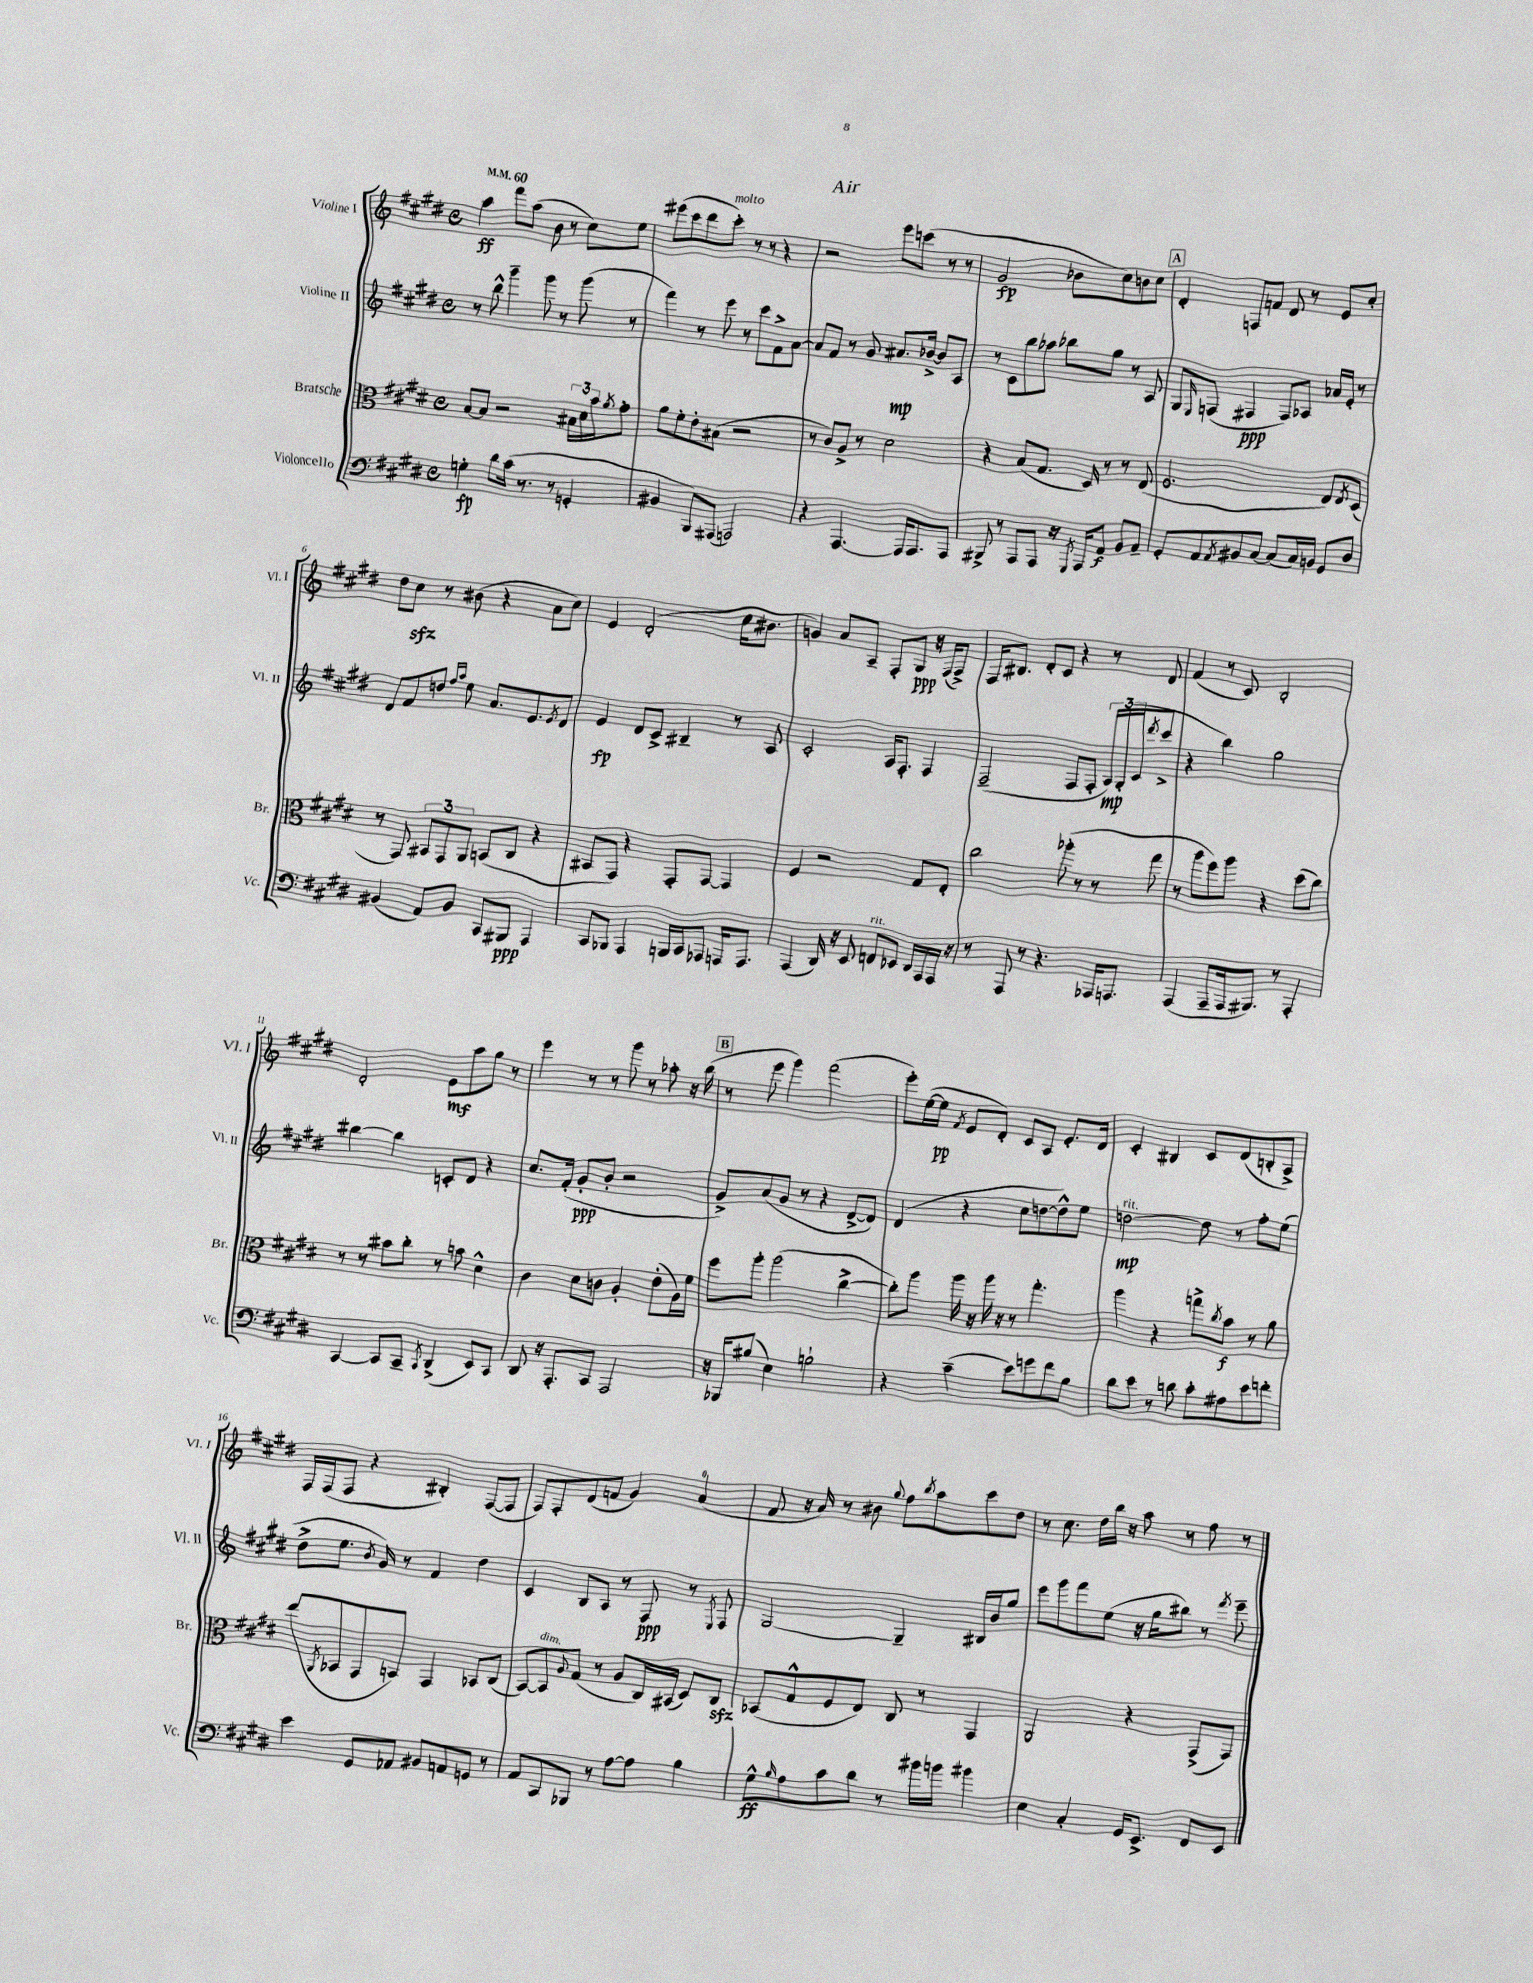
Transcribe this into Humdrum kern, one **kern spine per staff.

**kern	**kern	**kern	**kern
*staff4	*staff3	*staff2	*staff1
*clefF4	*clefC3	*clefG2	*clefG2
*k[f#c#g#d#]	*k[f#c#g#d#]	*k[f#c#g#d#]	*k[f#c#g#d#]
*M4/4	*M4/4	*M4/4	*M4/4
*met(c)	*met(c)	*met(c)	*met(c)
*MM60	*MM60	*MM60	*MM60
4G'	[8B	8r	4aa
.	8B]	8bb^^	.
8d#	2r	4ggg#~	8fff#
(16c#	.	.	(8aa
8.r	.	.	.
.	.	8ggg#	8b
8r	.	8r	8r
4GG'	24B#	(8ggg#	8cc#)
.	24d#	.	.
.	24b	.	.
.	8qa	.	.
.	8g#'	8r	8ee
=	=	=	=
4BB#	8a	4fff#)	(8eee#
.	8f#'	.	8ccc#
8BBB)	8e'	8r	8ddd#
(8AAA#	(8B#	8eee	8ccc#')
2AAA)	2r	8r	8r
.	.	8ccc#	8r
.	.	8f#^	4r
.	.	[8a	.
=	=	=	=
4r	8r	8a]	2r
.	8c#)	8f#	.
[4.AAA	8A^	8r	.
.	8r	8g#	.
.	2d#	8.a#	8eee
16AAA]	.	.	(8ccc
8.AAA	.	[16b-^	.
.	.	8b-]	8r
8AAA	.	8A	8r
=	=	=	=
8BBB#^	4r	8r	2g#
8r	.	8c#	.
8AAA	(8B	8bb	.
8AAA	8.G#	8aa-	.
16r	.	8bb-	8b-
8qGGG#	.	.	.
16AAA	16D#)	.	.
8AA	8r	8gg#	8cc#)
8BB	8r	8r	8b
8AA~	(8E	8A	8cc#
=	=	=	=
8GG#'	2.F#	8G#	4d#'
.	.	16qqE	.
8AA	.	(8F	.
8qAA	.	.	.
8BB#	.	4F#	8F
[8C#	.	.	8f
(8C#]	.	8F#)	8d#
16C#)	.	8A-	8r
16BB	.	.	.
8GG#	8E)	16a-	8e
.	.	16e'	.
.	8qE	.	.
8D#	(8D#	8r	8cc#'
=	=	=	=
(4BB#	8r	8d#	8dd#
.	8GG#)	8f#	8cc#
8AA)	12BB#	8dd	8r
.	12GG#	.	.
.	.	16qqff#	.
.	.	16qqaa	.
8BB#	.	8ee	(8b#
.	12AA	.	.
8CC#	(8BB	8.a	4r
8BBB#	8C#	.	.
.	.	8.e	.
4AAA	4r	.	8a
.	.	8qe	.
.	.	8d#	8cc#)
=	=	=	=
8CC#	8BB#	4e	4e
8BBB-	8GG#)	.	.
4AAA	4r	8d#	(2d#'
.	.	8c#^	.
16BBB	8GG#'	4B#~	.
16CC#	.	.	.
8AAA-	[8GG#	.	.
16AAA	4GG#]	8r	16cc#
8.AAA	.	.	8.b#
.	.	8A	.
=	=	=	=
(4AAA	4F#	2c#'	4g)
16DD#)	2r	.	8a
16r	.	.	.
8EE	.	.	8A~
8FF	.	16A	8F#'
.	.	8.F#'	.
8EE-	.	.	8G#
16DD#	8G#	4F#	16r
16AAA	.	.	(16F#
16AAA	8E'	.	8F#^)
16r	.	.	.
=	=	=	=
8r	2cc#	(2F#~	16F#
.	.	.	8.B#
8AAA	.	.	.
8r	.	.	8d#'
4.r	.	.	8c#
.	(8aa-'	8F#	4r
.	8r	8F#'	.
16AAA-	8r	24A)	8r
.	.	(24G#'	.
8.AAA	.	.	.
.	.	24c#	.
.	.	8qddd#	.
.	8gg#	8ccc#^	8d#
=	=	=	=
(4AAA	8r	4r	(4f#
.	8aa	.	.
8AAA~	8ff#)	4bb)	8r
16AAA	8aa	.	8c#)
8.BBB#)	.	.	.
.	4r	2gg#	2B'
8r	.	.	.
4AAA'	(8dd#	.	.
.	8cc#)	.	.
=	=	=	=
[4CC#	8r	[4bb#	2d#'
.	8r	.	.
8CC#]	8b#	4bb#]	.
8CC#~	8cc#'	.	.
8qCC#	.	.	.
(4DD#^	8r	8c'	8e
.	8b	8d#	8aa
8EE)	4d#^^	4r	8gg#
8CC#	.	.	8r
=	=	=	=
8DD#	4c#	8.cc#	4eee
16r	.	.	.
8.AAA'	.	(16f#'	.
.	8d#	8g#'	8r
8CC#	8c	8b'	8r
2AAA	4A'	2r	8ggg#
.	.	.	8r
.	(8e'	.	8aa-'
.	16A)	.	16r
.	16f#	.	(16bb
=	=	=	=
16r	8ff#	8g#^)	8r
16BBB-	.	.	.
(8B#	8aa'	(8a	8eee
4E)	(2aa	8g#	4ggg#)
.	.	8r	.
2B`	.	4r	(2fff#
.	[4cc#^	[8d#^	.
.	.	8d#])	.
=	=	=	=
4r	8cc#'])	(4d#	8eee')
.	8aa	.	([16ee
.	.	.	16ee]
.	.	.	8qf#
(4c#~	16aa	4r	8e
.	16r	.	.
.	16aa	.	8d#')
.	16r	.	.
8e)	8r	8cc#	8c#
8g	4.gg#'	[8dd	8A
8f#	.	8dd^^])	8.e'
8B	.	8ee	.
.	.	.	16d#
=	=	=	=
8d#	4aa	[2dd	4c#'
8e	.	.	.
8r	4r	.	4B#
8d	.	.	.
8c#'	8gg^	8dd]	8c#
.	8qcc#	.	.
8A#	8b	8r	(8d#
8e	8r	8ff#'	8B'
8f'	8a	(8ee	8A^)
=	=	=	=
4e	(8ee	8dd#^	16F#
.	.	.	(16F#
.	8qAA	.	.
.	8BB-	8.ee	8F#
8GG#	8GG#	.	4r
.	.	8qb	.
.	.	16g#)	.
8AA-	8BB)	8r	.
8BB#	4GG#	4f#	4B#')
8AA	.	.	.
8GG	8BB-	4dd#	([8F#
8r	(8C#	.	8F#]
=	=	=	=
8AA	[8BB)	4c#	8F#)
8CC#	8BB]	.	8F#'
.	8qqA	.	.
8BBB-	(8G#	8B	(8d#
8r	8r	8A	8f
[8A	8A	8r	4g#)
8A]	16C#)	8F#	.
.	(16BB#	.	.
4B	8D#)	8r	(4a
.	.	8qE	.
.	8C#	8F#	.
=	=	=	=
8G#^^	(8BB-	[2G#	8f#
16qqB	.	.	.
8A	8G#^^	.	16r
.	.	.	16a)
8c#	8F#	.	8r
8d#	8E)	.	8b#
.	.	.	8qqgg#
8r	8C#	4G#~]	8ff#
.	.	.	8qbb
16b#	8r	.	8aa
16b	.	.	.
4b#	4GG#	16B#	8ccc#
.	.	16b	.
.	.	8gg#	8dd#
=	=	=	=
4E	2AA	8eee	8r
.	.	8ggg#	8.cc#
4C#'	.	8fff#	.
.	.	.	16dd#
.	.	(8ee	16bb
.	.	.	16r
16GG#	4r	16r	8aa
8.EE^	.	16gg#	.
.	.	8bb#)	8r
8FF#	(8GG#^	8r	8ff#
.	.	8qfff#	.
8EE	8GG#)	8eee~	8r
==	==	==	==
*-	*-	*-	*-
